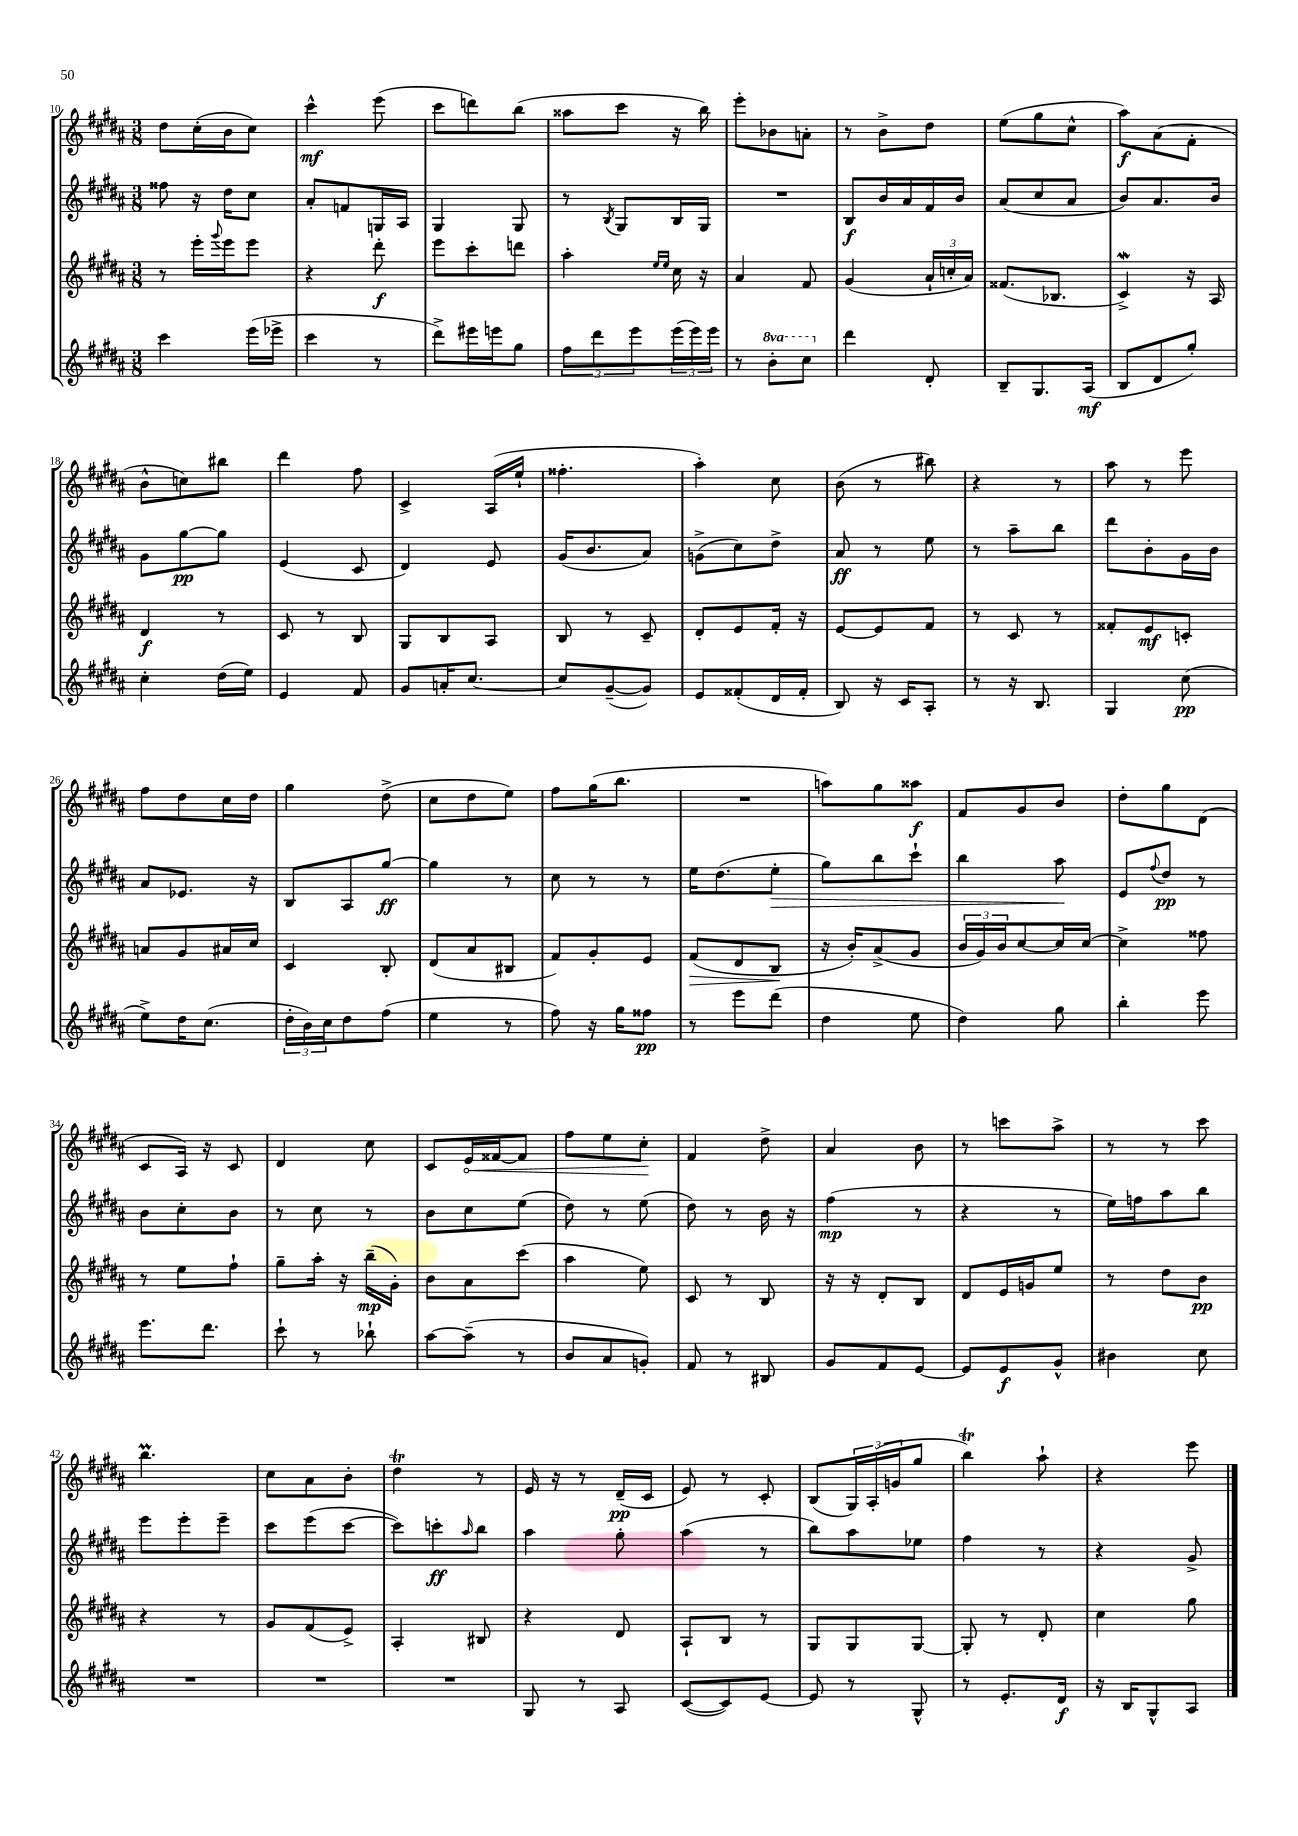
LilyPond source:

<<
\new StaffGroup <<
\new Staff = "s0" {
    \clef treble \key b \major \numericTimeSignature \time 3/8
    dis''8 cis''16-.( b'16 cis''8) |
    cis'''4-^\mf e'''8( |
    cis'''8 d'''8) b''8( |
    aisis''8 cis'''8 r16 b''16) |
    e'''8-. bes'8 a'8-. |
    r8 b'8-> dis''8 |
    e''8( gis''8 cis''8-^ |
    ais''8\f) ais'8( fis'8-. |
    b'8-^ c''8) bis''8 |
    dis'''4 fis''8 |
    cis'4-> ais16( e''16-! |
    fisis''4.-. |
    ais''4-.) cis''8 |
    b'8( r8 bis''8) |
    r4 r8 |
    ais''8 r8 e'''8 |
    fis''8 dis''8 cis''16 dis''16 |
    gis''4 dis''8->( |
    cis''8 dis''8 e''8) |
    fis''8 gis''16( b''8. |
    R4. |
    a''8) gis''8 aisis''8\f |
    fis'8 gis'8 b'8 |
    dis''8-. gis''8 dis'8( |
    cis'8 ais16) r16 cis'8 |
    dis'4 cis''8 |
    cis'8 \once \override Hairpin.circled-tip = ##t e'16\< fisis'16~ fisis'8 |
    fis''8 e''8 cis''8-.\! |
    fis'4 dis''8-> |
    ais'4 b'8 |
    r8 c'''8 ais''8-> |
    r8 r8 cis'''8 |
    b''4.\prall |
    cis''8 ais'8 b'8-. |
    dis''4\trill r8 |
    e'16 r16 r8 dis'16--\pp( cis'16 |
    e'8) r8 cis'8-. |
    b8( \tuplet 3/2 { gis16) ais16-.( g'16 } gis''8 |
    b''4\trill) ais''8-! |
    r4 e'''8 \bar "|." |
}
\new Staff = "s1" {
    \clef treble \key b \major \numericTimeSignature \time 3/8
    fisis''8 r16 dis''16 cis''8 |
    ais'8-. f'8 g16 ais16 |
    gis4 gis8 |
    r8 \acciaccatura { b8 } gis8 b16 gis16 |
    R4. |
    b8\f b'16 ais'16 fis'16 b'16 |
    ais'8( cis''8 ais'8 |
    b'8) ais'8. b'16 |
    gis'8 gis''8~\pp gis''8 |
    e'4( cis'8 |
    dis'4) e'8 |
    gis'16( b'8. ais'8) |
    g'8->( cis''8) dis''8-> |
    ais'8\ff r8 e''8 |
    r8 ais''8-- b''8 |
    dis'''8 b'8-. gis'16 b'16 |
    ais'8 ees'8. r16 |
    b8 ais8 gis''8~\ff |
    gis''4 r8 |
    cis''8 r8 r8 |
    e''16 dis''8.( e''8-.\> |
    gis''8) b''8 cis'''8-! |
    b''4 ais''8\! |
    e'8 \appoggiatura { fis''8 } dis''8\pp r8 |
    b'8 cis''8-. b'8 |
    r8 cis''8 r8 |
    b'8 cis''8 e''8( |
    dis''8) r8 e''8( |
    dis''8) r8 b'16 r16 |
    fis''4\mp( r8 |
    r4 r8 |
    e''16) f''16 ais''8 b''8 |
    e'''8 e'''8-. e'''8-- |
    cis'''8 e'''8( cis'''8~ |
    cis'''8) c'''8-.\ff \grace { ais''16 } b''8 |
    ais''4 gis''8-. |
    ais''4( r8 |
    b''8) ais''8 ees''8 |
    fis''4 r8 |
    r4 gis'8-> \bar "|." |
}
\new Staff = "s2" {
    \clef treble \key b \major \numericTimeSignature \time 3/8
    r8 e'''16-. \appoggiatura { gis'''8 } e'''16 e'''8 |
    r4 dis'''8-.\f |
    e'''8 cis'''8-. d'''8 |
    ais''4-. \grace { e''16 e''16 } cis''16 r16 |
    ais'4 fis'8 |
    gis'4( \tuplet 3/2 { ais'16-! c''16-. ais'16) } |
    fisis'8.( bes8. |
    cis'4->\mordent) r16 ais16 |
    dis'4\f r8 |
    cis'8 r8 b8 |
    gis8 b8 ais8 |
    b8 r8 cis'8-- |
    dis'8-. e'8 fis'16-. r16 |
    e'8~ e'8 fis'8 |
    r8 cis'8 r8 |
    fisis'8-. e'8\mf c'8-. |
    a'8 gis'8 ais'16 cis''16 |
    cis'4 b8-. |
    dis'8( ais'8 bis8 |
    fis'8) gis'8-. e'8 |
    fis'8\>( dis'8 b8\! |
    r16 b'16-.) ais'8->( gis'8 |
    \tuplet 3/2 { b'16 gis'16) b'16 } cis''8~ cis''16 cis''16~ |
    cis''4-> fisis''8 |
    r8 e''8 fis''8-! |
    gis''8-- ais''16-. r16 b''16--\mp( gis'16-.) |
    b'8 ais'8 cis'''8( |
    ais''4 e''8) |
    cis'8 r8 b8 |
    r16 r16 dis'8-. b8 |
    dis'8 e'16 g'16 e''8 |
    r8 dis''8 b'8\pp |
    r4 r8 |
    gis'8 fis'8( e'8->) |
    ais4-. bis8 |
    r4 dis'8 |
    ais8-! b8 r8 |
    gis8 gis8 gis8~ |
    gis8-. r8 dis'8-. |
    cis''4 gis''8 \bar "|." |
}
\new Staff = "s3" {
    \clef treble \key b \major \numericTimeSignature \time 3/8 \set Staff.ottavationMarkups = #ottavation-simple-ordinals
    cis'''4 e'''16( ees'''16-> |
    cis'''4 r8 |
    dis'''8->) eis'''16 e'''16 gis''8 |
    \tuplet 3/2 { fis''8 dis'''8 e'''8 } \tuplet 3/2 { e'''16( e'''16) e'''16 } |
    r8 \ottava #1 b''8-. cis'''8 \ottava #0 |
    dis'''4 dis'8-. |
    b8-- gis8. ais16\mf( |
    b8 dis'8 gis''8-.) |
    cis''4-. dis''16( e''16) |
    e'4 fis'8 |
    gis'8 a'16-. cis''8.~ |
    cis''8 gis'8~--( gis'8) |
    e'8 fisis'8-.( dis'16 fisis'16-. |
    b8) r16 cis'16 ais8-. |
    r8 r16 b8. |
    gis4 cis''8\pp( |
    e''8->) dis''16 cis''8.( |
    \tuplet 3/2 { dis''16-. b'16) cis''16 } dis''8 fis''8( |
    e''4 r8 |
    fis''8) r16 gis''16 fisis''8\pp |
    r8 e'''8 dis'''8( |
    dis''4 e''8 |
    dis''4) gis''8 |
    b''4-. e'''8 |
    e'''8. dis'''8. |
    cis'''8-! r8 bes''8-! |
    ais''8~ ais''8--( r8 |
    b'8 ais'8 g'8-.) |
    fis'8 r8 bis8 |
    gis'8 fis'8 e'8~ |
    e'8 e'8\f gis'8-^ |
    bis'4 cis''8 |
    R4. |
    R4. |
    R4. |
    gis8 r8 ais8 |
    cis'8~( cis'8) e'8~ |
    e'8 r8 gis8-^ |
    r8 e'8.-. dis'16\f |
    r16 b16 gis8-^ ais8 \bar "|." |
}
>>
>>
\layout { \context { \Score currentBarNumber = #10 } }
